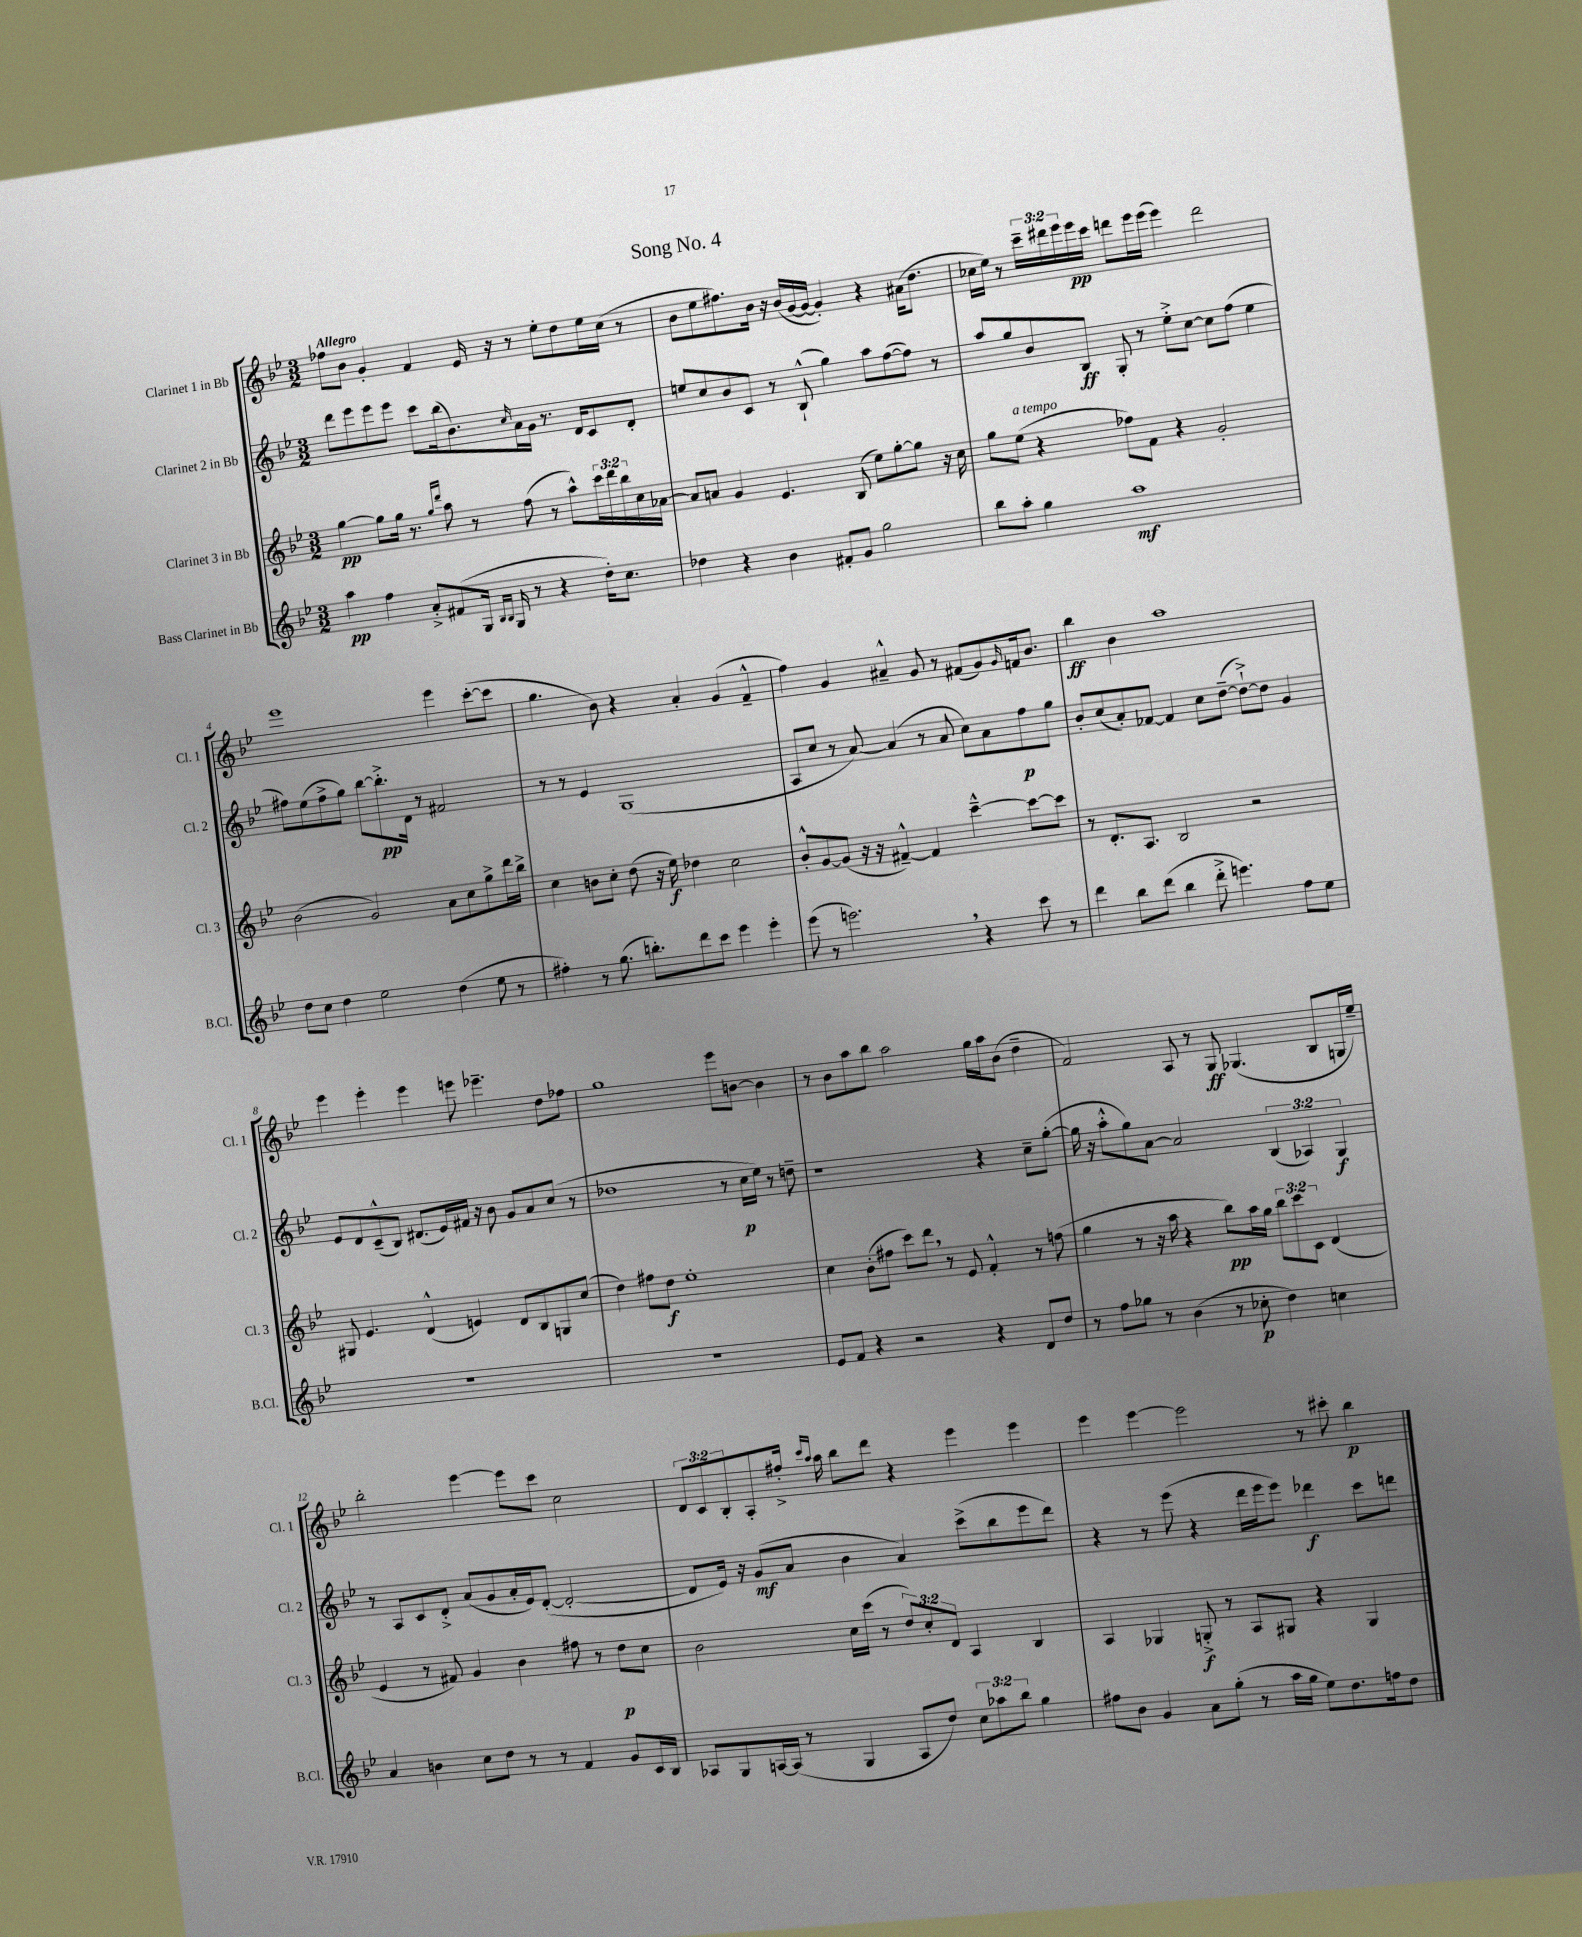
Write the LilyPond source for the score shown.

\header { title = "Song No. 4" }
<<
\new StaffGroup <<
\new Staff = "s0" \with { instrumentName = "Clarinet 1 in Bb" shortInstrumentName = "Cl. 1" } {
    \clef treble \key bes \major \numericTimeSignature \time 3/2 \override Staff.TupletNumber.text = #tuplet-number::calc-fraction-text \tempo "Allegro"
    fes''8 bes'8 g'4-. f'4 ees'16 r16 r8 ees''8-. d''8 ees''16 c''16( r8 |
    bes'8 ees''8 fis''8.) bes'16 r16 bes'16( g'16~ g'16~ g'4-.) r4 ais'16( d''8. |
    ces''16 ees''16) r8 \tuplet 3/2 { c'''16-- dis'''16 ees'''16 } ees'''16\pp c'''16 d'''8 ees'''16 ees'''16( ees'''4) d'''2 |
    ees'''1 ees'''4 c'''8~-.( c'''8 |
    g''4. bes'8) r4 a'4-. g'4( f'4---^ |
    f''4) g'4 ais'4---^ g'8 r8 fis'8( g'8) \grace { g'16 } f'16 bes'8. |
    bes''4\ff bes'4 a''1 |
    ees'''4 ees'''4-. ees'''4 e'''8 ees'''4.-- d''8 fes''8 |
    g''1 ees'''8 b'8~ b'4 |
    r8 bes'8 a''8 bes''8 a''2 g''16 a''16 bes'8( d''4-- |
    f'2) a8 r8 g8\ff ges4.( bes8 g16 ees''16--) |
    bes''2-. ees'''4~ ees'''8 c'''8 c''2 |
    \tuplet 3/2 { d'8 c'8 bes8-. } a8-. fis''16-.-> \grace { c'''16 a''16 } a''16 bes''8 d'''8 r4 ees'''4 ees'''4 |
    ees'''4 ees'''4~ ees'''2 r8 cis'''8-. bes''4\p \bar "|." |
}
\new Staff = "s1" \with { instrumentName = "Clarinet 2 in Bb" shortInstrumentName = "Cl. 2" } {
    \clef treble \key bes \major \numericTimeSignature \time 3/2 \override Staff.TupletNumber.text = #tuplet-number::calc-fraction-text
    d'''8 ees'''8 ees'''8 ees'''8 c'''8 bes''16( bes'8.) \grace { c''16 } a'16 g'16 r8. d'16 c'8 d'8-. |
    e''8 c''8 bes'8 c'8 r8 bes8-!-^( g''4) a''8 f''8~( f''8) r8 |
    a''8 g''8 bes'8 bes8\ff g8-. r8 ees''8-.-> c''8~ c''8 f''8( ees''4 |
    fis''8) ees''8( fis''8-> g''8) bes''8~ bes''8.-.->\pp d'16 r8 fis'2 |
    r8 r8 ees'4 g1( |
    a8 c''8 r8 a'8~) a'4( r8 a'8 c''8) a'8 f''8\p g''8 |
    bes'8-. c''8( a'8-.) fes'8~ fes'4 c''8 d''8~--( d''8~-!->) d''8 g'4 |
    ees'8 d'8 c'8---^( bes8) dis'8.( ees'16) fis'16 r16 bes'8 g'8 a'8 c''8( r8 |
    des''1 r8 c''16\p ees''16) r8 d''8-- |
    r1 r4 c''8-- g''8~-.( |
    g''16 r16 a''8-.-^ g''8) a'8~ a'2 \tuplet 3/2 { bes4( aes4) g4\f } |
    r8 a8 c'8 d'8-.-> a'8( g'8 a'16-. ees'16) d'8~-.( d'2~-. |
    d'8 ees'16) r16 g'8\mf( a'8 bes'4 a'4) c'''8->( bes''8 ees'''8 d'''8) |
    r4 r8 ees'''8( r4 d'''16 ees'''16 ees'''8) des'''4\f c'''8 d'''8 \bar "|." |
}
\new Staff = "s2" \with { instrumentName = "Clarinet 3 in Bb" shortInstrumentName = "Cl. 3" } {
    \clef treble \key bes \major \numericTimeSignature \time 3/2 \override Staff.TupletNumber.text = #tuplet-number::calc-fraction-text
    g''4~\pp g''8 g''16 r8. \grace { g''16 d'''16 } a''8 r8 f''8( r8 a''8-^) \tuplet 3/2 { c'''16 d'''16 bes''16 } c''16 aes'16~ |
    aes'8 a'8 g'4 ees'4. bes8( ees''8) g''8~-. g''8 r16 c''16 |
    g''8 ees''8^\markup { \italic "a tempo" }( r4 fes''8) f'8 r4 g'2-. |
    bes'2( g'2) a'8 c''8 g''8-> d'''16 bes''16-> |
    c''4 b'8 c''8-. d''8( r16 ees''16\f) des''4 c''2 |
    bes'8-.-^ g'8~ g'8( r16 r16 fis'4~---^) fis'4 c'''4~---^ c'''8~ c'''8 |
    r8 d'8.-. a8. bes2 r2 |
    gis8 ees'4. d'4-^( e'4) d'8 bes8 g8 c''8( |
    d''4) fis''8 d''8\f ees''1-. |
    c''4 bes'8-.( fis''8 c'''8) d'''8 \breathe r8 ees'8 f'4-.-^ r8 f''8( |
    g''4 r8 r16 a''16 r4 bes''8\pp) a''16 g''16 \tuplet 3/2 { bes''8 c'''8 c'8 } d'4( |
    ees'4 r8 fis'8) g'4 bes'4 fis''8 r8 d''8\p c''8 |
    bes'2 c''16 c'''16( r8 \tuplet 3/2 { d''8) c''8-. d'8 } a4 bes4 |
    a4 ges4 g8-.->\f r8 a8 gis8 r4 gis4 \bar "|." |
}
\new Staff = "s3" \with { instrumentName = "Bass Clarinet in Bb" shortInstrumentName = "B.Cl." } {
    \clef treble \key bes \major \numericTimeSignature \time 3/2 \override Staff.TupletNumber.text = #tuplet-number::calc-fraction-text
    a''4\pp f''4 a'8-.-> fis'8( g16 \grace { bes16 bes16 } g16 r8 r4 d''16-.) c''8. |
    des''4 r4 bes'4 fis'8-. g'8 g''2 |
    bes''8 a''8-. g''4 a''1\mf |
    d''8 c''8 d''4 ees''2 d''4( ees''8 r8 |
    fis''4-.) r8 g''8.( b''8.-.) d'''8 c'''8 ees'''4 ees'''4-. |
    ees'''8( r8 e'''2.) \breathe r4 c'''8 r8 |
    d'''4 bes''8 d'''8( bes''4 d'''8-.-> e'''4.) f''8 ees''8 |
    R1. |
    R1. |
    ees'8 f'8 r4 r2 r4 d'8 d''8 |
    r8 f''8 ges''8 r8 bes'4( r8 ces''8-.\p d''4) c''4 |
    a'4 b'4 c''8 d''8 r8 r8 f'4 g'8 c'16 bes16 |
    aes8 g8 a16~ a16( r8 g4 a8 d''8) \tuplet 3/2 { c''8 aes''8 bes''8 } g''4 |
    fis''8 bes'8 g'4 a'8 g''8-.( r8 a''16 g''16 ees''8) d''8. f''16 d''8 \bar "|." |
}
>>
>>
